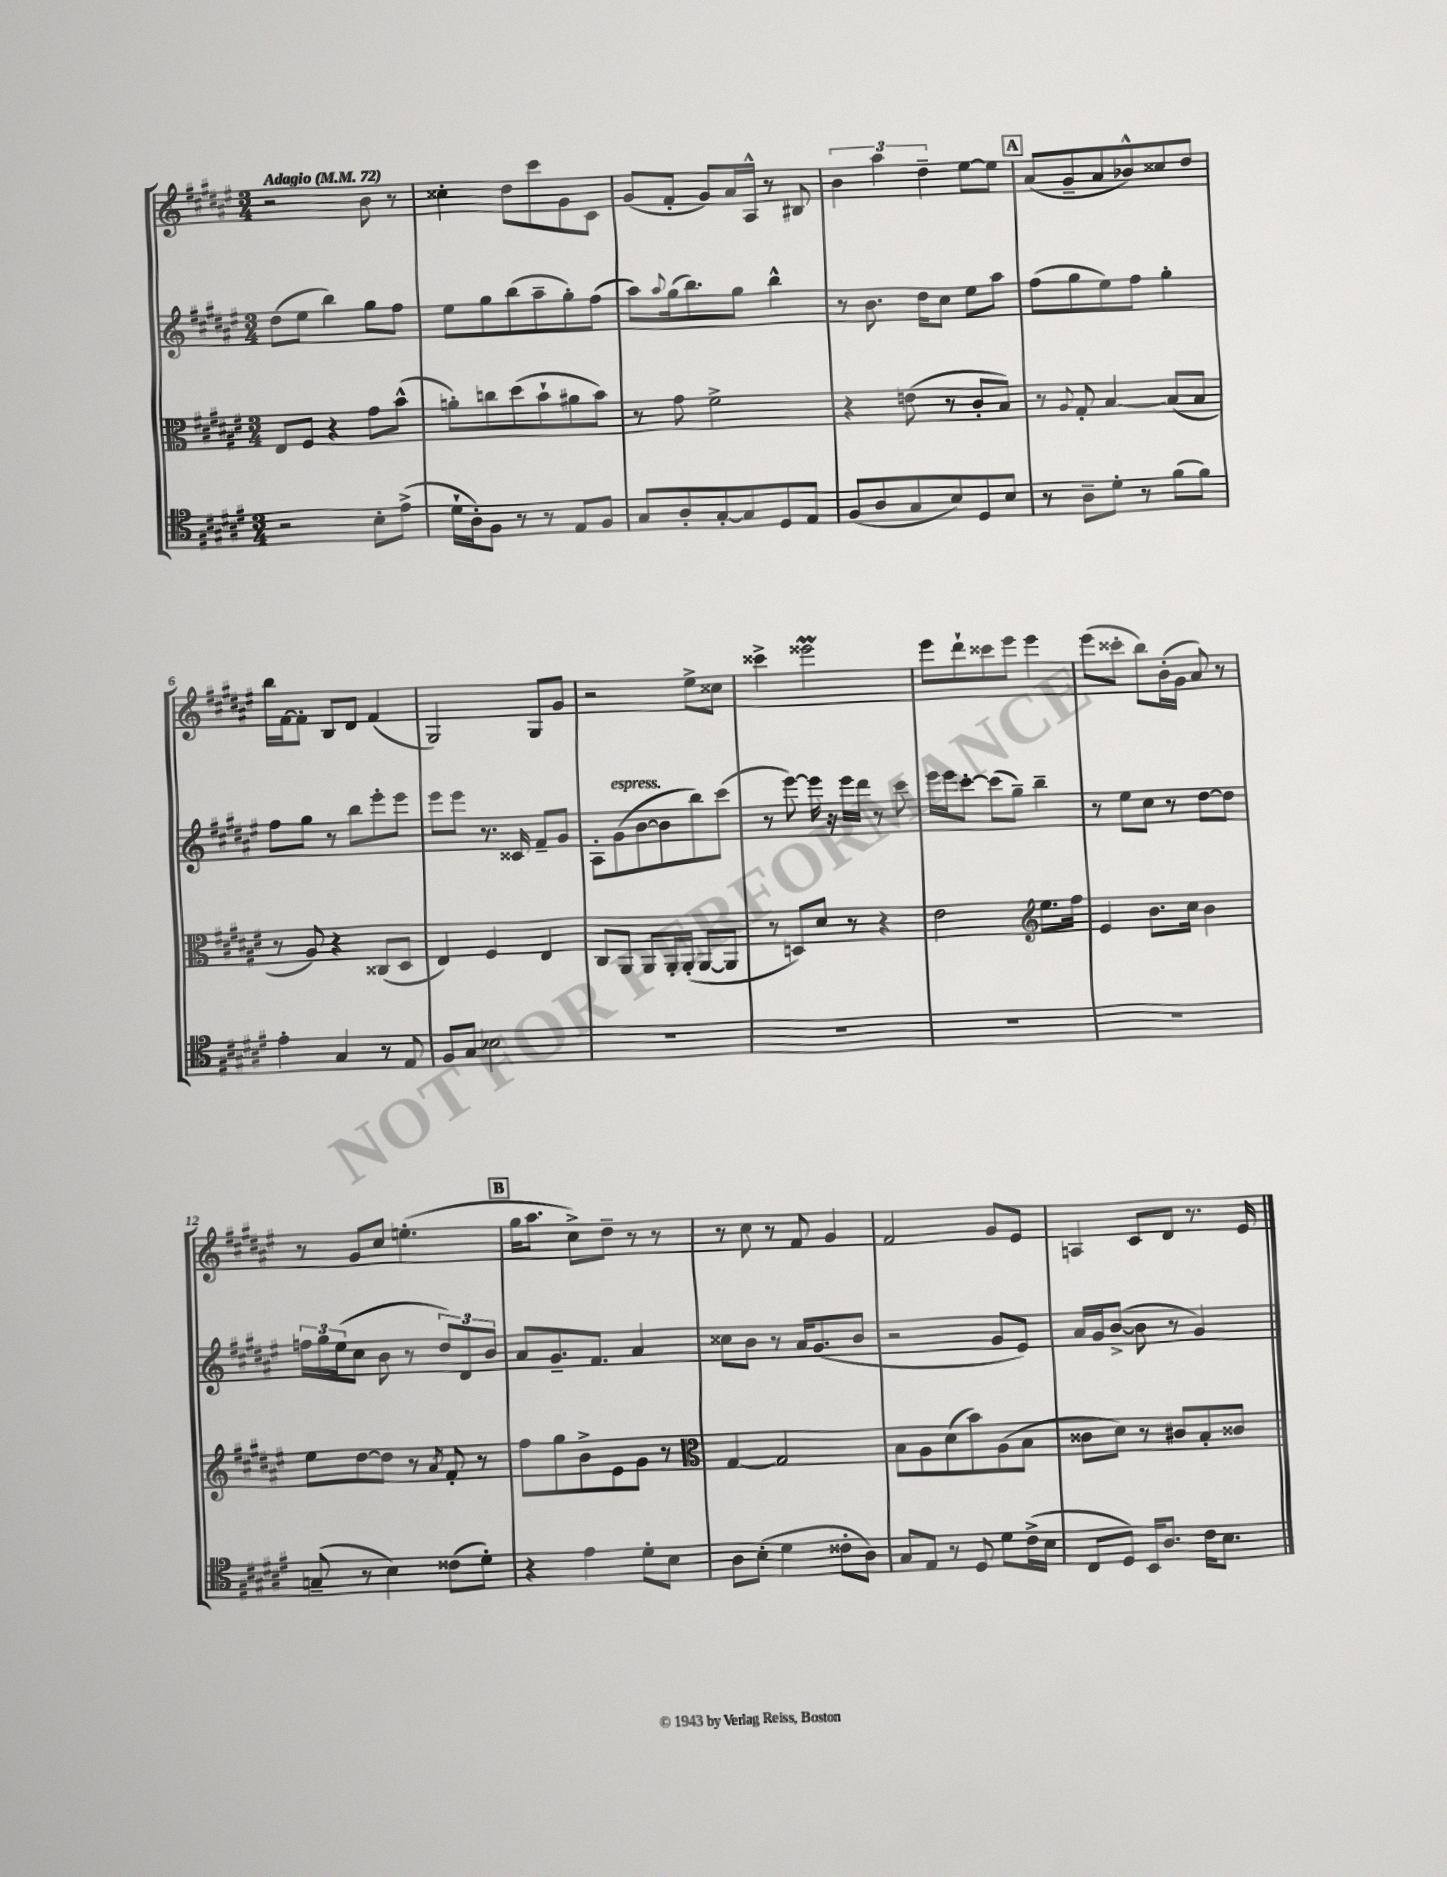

**kern	**kern	**kern	**kern
*staff4	*staff3	*staff2	*staff1
*clefC4	*clefC3	*clefG2	*clefG2
*k[f#c#g#d#a#e#]	*k[f#c#g#d#a#e#]	*k[f#c#g#d#a#e#]	*k[f#c#g#d#a#e#]
*M3/4	*M3/4	*M3/4	*M3/4
*MM72	*MM72	*MM72	*MM72
2r	8E#	(8dd#	2r
.	8F#	8ee#	.
.	4r	4bb)	.
8B'	8g#	8gg#	8b
(8e#^	(8b^^	8ff#	8r
=	=	=	=
16d#`	8a')	8ee#	4cc##'
16A#')	.	.	.
8F#	8cc	8gg#	.
8r	(8dd#	(8bb	8dd#
8r	8b`	8aa#~	8ccc#
8E#	8a#	8gg#')	8g#
8F#	8b)	(8ff#	8c#
=	=	=	=
8G#	8r	8aa#)	(8g#
.	.	8qqaa#	.
8A#'	8g#	(16gg#	8f#'
.	.	8.bb)	.
[8G#'	2f#^	.	8g#)
8G#]	.	8gg#	16a#
.	.	.	16A#^^
8D#	.	4bb^^	8r
8E#	.	.	8B#
=	=	=	=
(8F#	4r	8r	6b
8A#	.	8.b	.
.	.	.	6aa#
8G#	(8e	.	.
.	.	16dd#	.
.	.	.	6dd#~
8B)	8r	8cc#	.
8D#	8c#'	8ee#	[8ee#
8B	8B)	8aa#	8ee#]
=	=	=	=
8r	8r	(8ff#	(8a#
.	8qqA#	.	.
8A#~	8G#'	8gg#	8g#~
8d#'	[4B	8ee#)	8a#
8r	.	8ff#	8b-^^)
(8f#	(8B]	4gg#'	8cc##
8f#)	8B	.	8dd#
=	=	=	=
4e#'	8r	8ff#	16bb
.	.	.	[16f#
.	8A#)	8gg#	8f#']
4G#	4r	8r	8B
.	.	8bb	8d#
8r	(8C##	8eee#'	(4f#
8E#	8D#	8eee#	.
=	=	=	=
8F#	4E#)	8eee#	2G#)
8G#	.	8eee#	.
2B-	4F#	8.r	.
.	.	16c##	.
.	4E#	8f#~	8G#
.	.	8g#	8g#
=	=	=	=
2.r	8C#	8A#'	2r
.	8AA#	(8g#	.
.	8AA#	[8b	.
.	16AA#'	8b]	.
.	(16AA#'	.	.
.	[8AA#	8bb)	8ee#^
.	8AA#]	(8ccc#	8cc##
=	=	=	=
2.r	8r	8r	4ccc##^
.	8D)	[8eee#)	.
.	8d#	16eee#]	2eee##
.	.	16r	.
.	8r	16eee#	.
.	.	16ddd#	.
.	4r	8r	.
.	.	8ccc#	.
=	=	=	=
2.r	2e#	16eee#	8eee#
.	.	16eee#	.
.	.	[8ccc#'	8ddd#`
.	.	(8ccc#]	8ccc##
.	.	8gg#~)	8eee#
*	*clefG2	*	*
.	8.ee#	4bb~	4eee#
.	16ff#	.	.
=	=	=	=
2.r	4e#	8r	(8eee#
.	.	8ee#	8ccc##'
.	8.b	8cc#	8bb)
.	.	8r	(16b'
.	16cc#	.	16g#
.	4b	[8dd#	8a#)
.	.	8dd#]	8r
=	=	=	=
(8G~	8ee#	24ff	8r
.	.	24gg#	.
.	.	(24ee#	.
8r	[8dd#	8cc#	8g#
4B)	8dd#]	8b	8cc#
.	8r	8r	(4.ee'
.	8qa#	.	.
(8c##	8f#'	12dd#)	.
.	.	12d#	.
8d#')	8r	.	.
.	.	12b	.
=	=	=	=
4r	8ff#	8a#	16gg#
.	.	.	8.aa#
.	8gg#	8.g#~	.
4e#	8b^	.	8cc#^)
.	.	8.f#	.
.	8e#	.	8dd#~
8d#'	8g#	4a#	8r
8B	8r	.	8r
=	=	=	=
*	*clefC3	*	*
8A#	[4G#	8cc##	8r
(8B'	.	8b	8cc#
4d#	2G#]	8r	8r
.	.	16a#	8f#
.	.	(8.g#	.
8c##'	.	.	4g#
8A#)	.	8b	.
=	=	=	=
8G#	8B	2r	2f#
8E#	8A#	.	.
8r	(8d#	.	.
8D#	8b)	.	.
8d#	(8A#	8g#	8g#
(16c#^	8B	8e#)	8e#
16B	.	.	.
=	=	=	=
8C#	8c##	16a#	4A
.	.	16g#	.
8D#)	8d#)	([8b^	.
16BB	8r	8b]	8c#
8.A#	.	.	.
.	8c#	8r	8d#
16c#	8B'	4g#)	8.r
8.B	.	.	.
.	8c##	.	.
.	.	.	16e#
==	==	==	==
*-	*-	*-	*-
